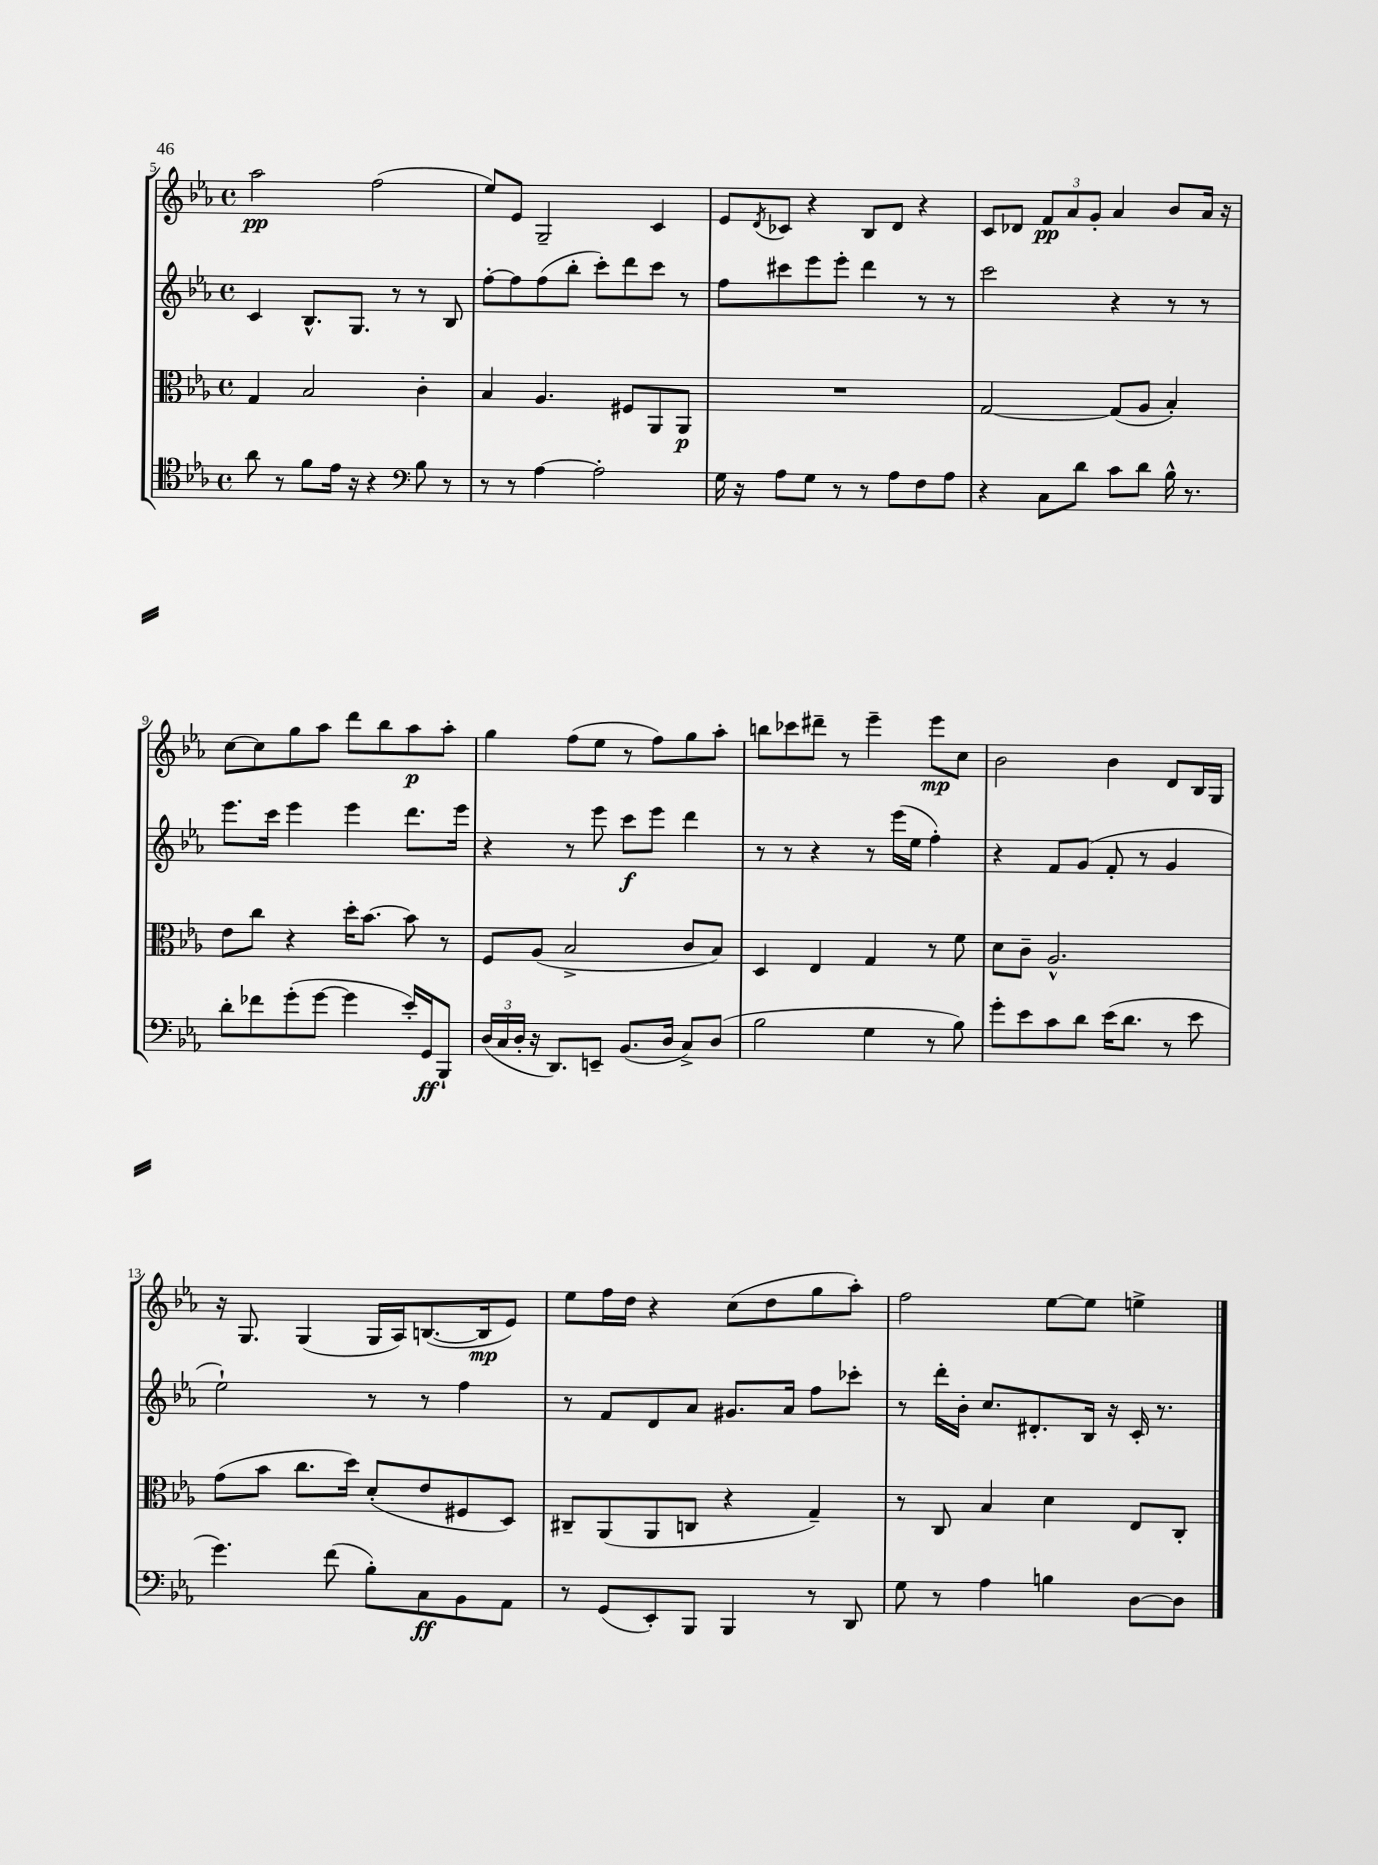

**kern	**kern	**kern	**kern
*staff4	*staff3	*staff2	*staff1
*clefC4	*clefC3	*clefG2	*clefG2
*k[b-e-a-]	*k[b-e-a-]	*k[b-e-a-]	*k[b-e-a-]
*M4/4	*M4/4	*M4/4	*M4/4
*met(c)	*met(c)	*met(c)	*met(c)
8a-	4G	4c	2aa-
8r	.	.	.
8f	2B-	8.B-^^	.
16e-	.	.	.
16r	.	8.G	.
4r	.	.	(2ff
.	.	8r	.
*clefF4	*	*	*
8B-	4c'	8r	.
8r	.	8B-	.
=	=	=	=
8r	4B-	[8ff'	8ee-)
8r	.	8ff]	8e-
[4A-	4.A-	(8ff	2G~
.	.	8bb-'	.
2A-']	.	8ccc')	.
.	8F#	8ddd	.
.	8AA-	8ccc	4c
.	8AA-	8r	.
=	=	=	=
16G	1r	8ff	8e-
16r	.	.	.
.	.	.	8qd
8A-	.	8ccc#	8c-
8G	.	8eee-	4r
8r	.	8eee-'	.
8r	.	4ddd	8B-
8A-	.	.	8d
8F	.	8r	4r
8A-	.	8r	.
=	=	=	=
4r	[2G	2ccc	8c
.	.	.	8d-
8C	.	.	12f
.	.	.	12a-
8d	.	.	.
.	.	.	12g'
8c	(8G]	4r	4a-
8d	8A-	.	.
16B-^^	4B-')	8r	8b-
8.r	.	.	.
.	.	8r	16a-
.	.	.	16r
=	=	=	=
8d'	8e-	8.eee-	[8cc
8f-	8cc	.	8cc]
.	.	16ccc	.
(8g'	4r	4eee-	8gg
[8g	.	.	8aa-
4g]	16dd'	4eee-	8ddd
.	[8.b-	.	.
.	.	.	8bb-
16e-')	8b-]	8.ddd	8aa-
16GG	.	.	.
8BBB-`	8r	.	8aa-'
.	.	16eee-	.
=	=	=	=
(24D	8F	4r	4gg
24C	.	.	.
24D'	.	.	.
16r	(8A-	.	.
8.DD)	.	.	.
.	2B-^	8r	(8ff
8EE~	.	8eee-	8ee-
(8.BB-	.	8ccc	8r
.	.	8eee-	8ff)
16D	.	.	.
8C^)	8c	4ddd	8gg
(8D	8B-)	.	8aa-'
=	=	=	=
2B-	4D	8r	8bb
.	.	8r	8ccc-
.	4E-	4r	8ddd#~
.	.	.	8r
4G	4G	8r	4eee-~
.	.	(16eee-	.
.	.	16ee-	.
8r	8r	4ff')	8eee-
8B-)	8f	.	8cc
=	=	=	=
8g'	8d	4r	2b-
8e-	8c~	.	.
8c	2.A-^^	8f	.
8d	.	(8g	.
(16e-	.	8f'	4b-
8.d	.	.	.
.	.	8r	.
8r	.	4g	8d
8e-	.	.	16B-
.	.	.	16G
=	=	=	=
4.g)	(8g	2ee-`)	16r
.	.	.	8.G
.	8b-	.	.
.	8.cc	.	(4G
(8f	.	.	.
.	16dd)	.	.
8B-')	(8d'	8r	16G
.	.	.	16A-)
8C	8e-	8r	([8.B
8BB-	8F#	4ff	.
.	.	.	16B]
8AA-	8D)	.	8e-)
=	=	=	=
8r	8C#~	8r	8ee-
(8GG	(8AA-	8f	16ff
.	.	.	16dd
8EE-')	8AA-	8d	4r
8BBB-	8C	8a-	.
4BBB-	4r	8.g#	(8cc
.	.	.	8dd
.	.	16a-	.
8r	4G~)	8ff	8gg
8DD	.	8ccc-'	8aa-')
=	=	=	=
8G	8r	8r	2ff
8r	8C	16ddd'	.
.	.	16b-'	.
4A-	4B-	8.cc	.
.	.	8.d#'	.
4B	4d	.	[8ee-
.	.	16B-	8ee-]
.	.	16r	.
[8D	8E-	16c'	4ee^
.	.	8.r	.
8D]	8C'	.	.
==	==	==	==
*-	*-	*-	*-
